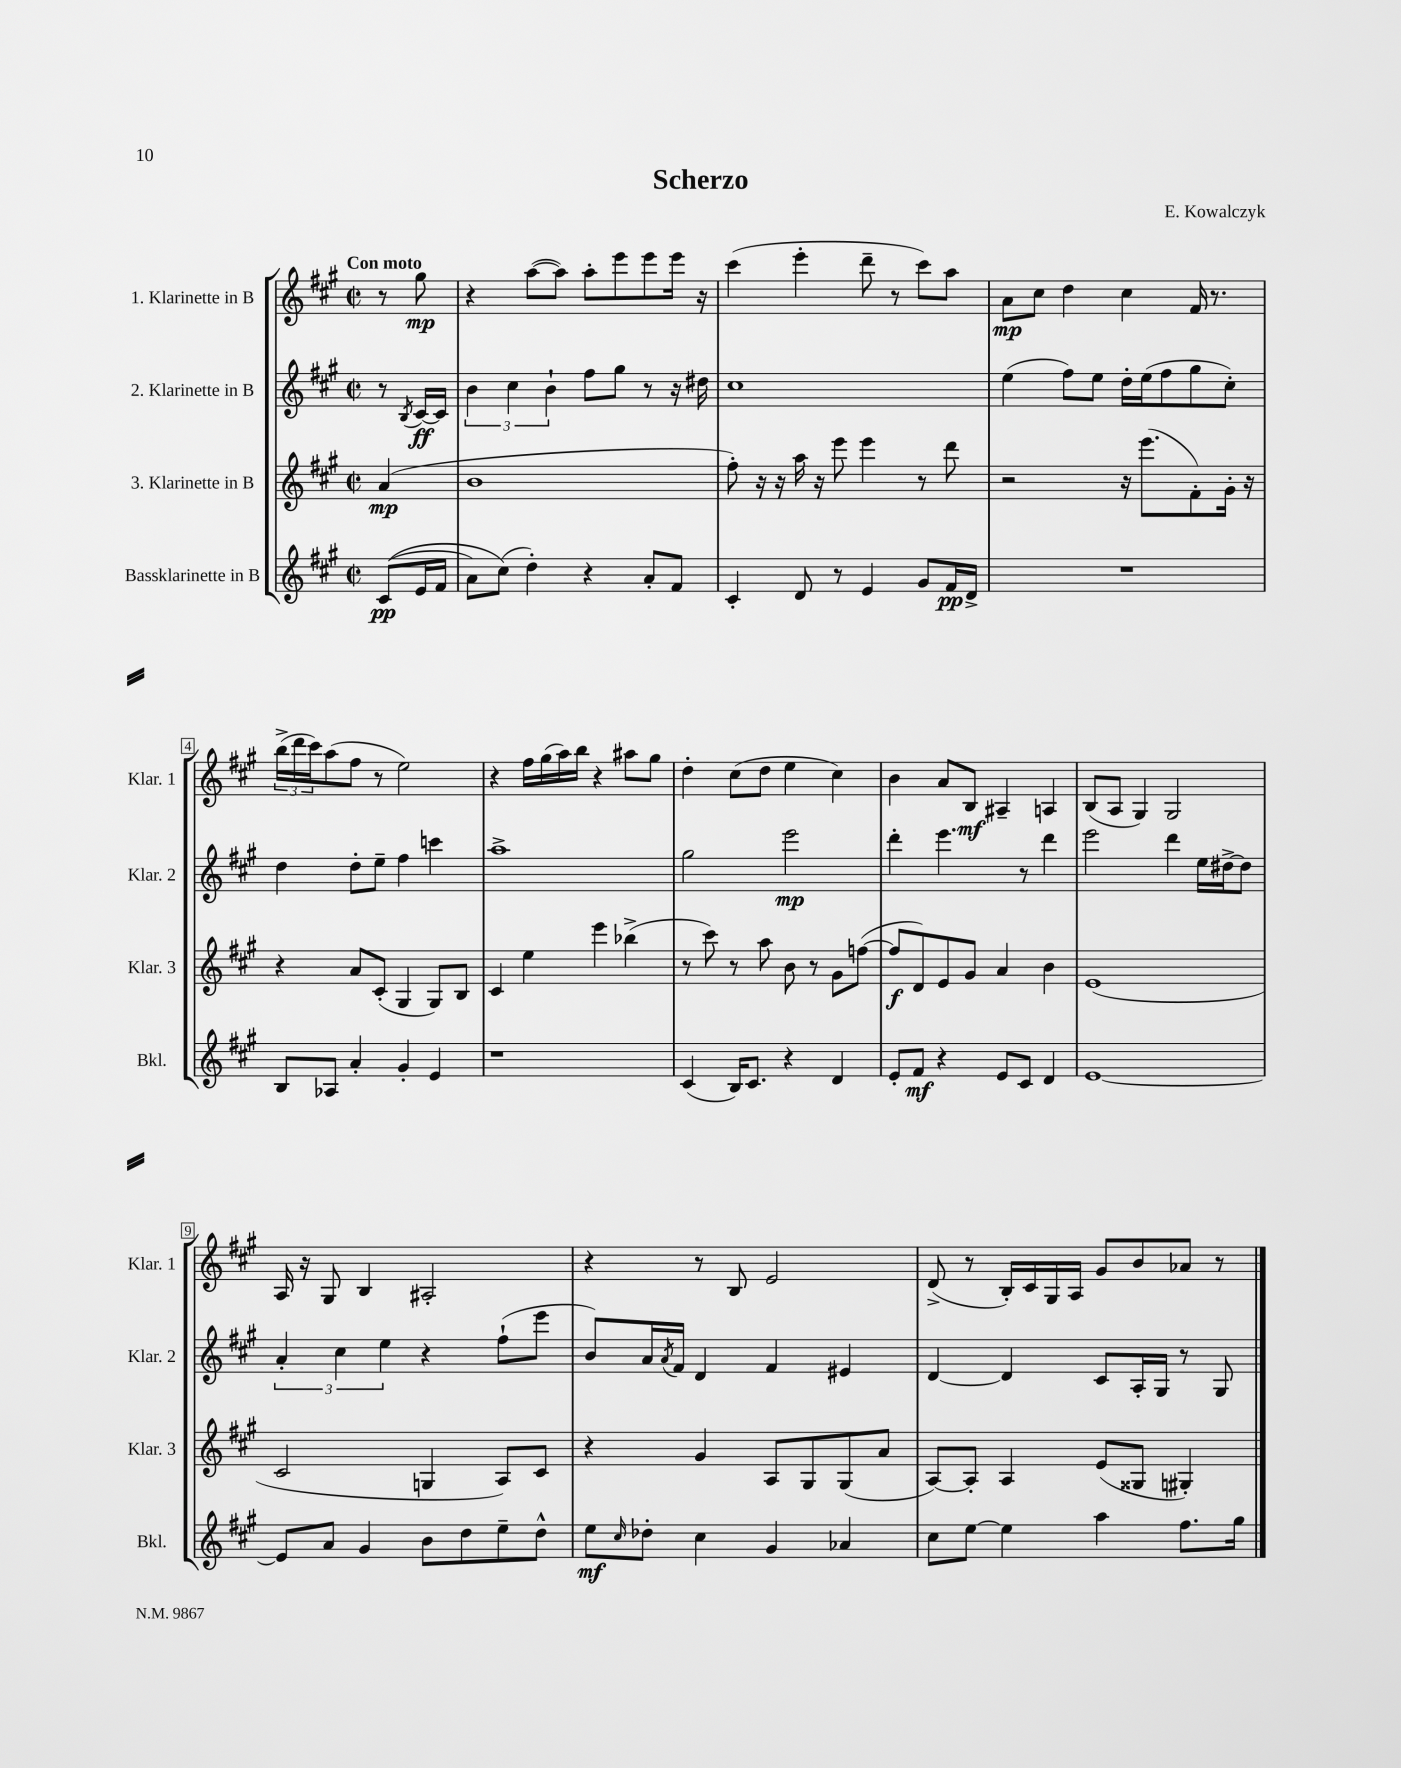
\header { title = "Scherzo" composer = "E. Kowalczyk" }
<<
\new StaffGroup <<
\new Staff = "s0" \with { instrumentName = "1. Klarinette in B" shortInstrumentName = "Klar. 1" } {
    \clef treble \key a \major \defaultTimeSignature \time 2/2 \partial 4 \tempo "Con moto"
    r8 gis''8\mp |
    r4 a''8~( a''8) a''8-. e'''8 e'''8 e'''16 r16 |
    cis'''4( e'''4-. d'''8-- r8 cis'''8) a''8 |
    a'8\mp cis''8 d''4 cis''4 fis'16 r8. |
    \tuplet 3/2 { b''16->( d'''16 cis'''16) } a''8( fis''8 r8 e''2) |
    r4 fis''16 gis''16( a''16) b''16 r4 ais''8 gis''8 |
    d''4-. cis''8( d''8 e''4 cis''4) |
    b'4 a'8 b8\mf ais4-- a4 |
    b8( a8 gis4) gis2 |
    a16 r16 gis8 b4 ais2-. |
    r4 r8 b8 e'2 |
    d'8->( r8 b16-.) cis'16 gis16 a16 gis'8 b'8 aes'8 r8 \bar "|." |
}
\new Staff = "s1" \with { instrumentName = "2. Klarinette in B" shortInstrumentName = "Klar. 2" } {
    \clef treble \key a \major \defaultTimeSignature \time 2/2 \partial 4
    r8 \acciaccatura { b8 } cis'16~\ff cis'16 |
    \tuplet 3/2 { b'4 cis''4 b'4-! } fis''8 gis''8 r8 r16 dis''16 |
    cis''1 |
    e''4( fis''8) e''8 d''16-. e''16( fis''8 gis''8 cis''8-.) |
    d''4 d''8-. e''8-- fis''4 c'''4 |
    a''1-> |
    gis''2 e'''2\mp |
    d'''4-. e'''4. r8 d'''4 |
    e'''2 d'''4 e''16 dis''16~-> dis''8 |
    \tuplet 3/2 { a'4-. cis''4 e''4 } r4 fis''8-!( e'''8 |
    b'8) a'16 \acciaccatura { a'8 } fis'16 d'4 fis'4 eis'4 |
    d'4~ d'4 cis'8 a16-. gis16 r8 gis8 \bar "|." |
}
\new Staff = "s2" \with { instrumentName = "3. Klarinette in B" shortInstrumentName = "Klar. 3" } {
    \clef treble \key a \major \defaultTimeSignature \time 2/2 \partial 4
    a'4\mp( |
    b'1 |
    fis''8-.) r16 r16 a''16 r16 e'''8 e'''4 r8 d'''8 |
    r2 r16 e'''8.( fis'8-.) gis'16-. r16 |
    r4 a'8 cis'8-.( gis4 gis8) b8 |
    cis'4 e''4 e'''4 bes''4->( |
    r8 cis'''8) r8 a''8 b'8 r8 gis'8 f''8~( |
    f''8\f d'8) e'8 gis'8 a'4 b'4 |
    e'1( |
    cis'2 g4 a8) cis'8 |
    r4 gis'4 a8 gis8 gis8( a'8 |
    a8~) a8-. a4 e'8( gisis8 gis4-.) \bar "|." |
}
\new Staff = "s3" \with { instrumentName = "Bassklarinette in B" shortInstrumentName = "Bkl." } {
    \clef treble \key a \major \defaultTimeSignature \time 2/2 \partial 4
    cis'8\pp(\( e'16 fis'16 |
    a'8) cis''8(\) d''4-.) r4 a'8-. fis'8 |
    cis'4-. d'8 r8 e'4 gis'8 fis'16\pp d'16-> |
    R1 |
    b8 aes8 a'4-. gis'4-. e'4 |
    r1 |
    cis'4( b16) cis'8. r4 d'4 |
    e'8-. fis'8\mf r4 e'8 cis'8 d'4 |
    e'1~ |
    e'8 a'8 gis'4 b'8 d''8 e''8-- d''8-^ |
    e''8\mf \grace { cis''16 } des''8-. cis''4 gis'4 aes'4 |
    cis''8 e''8~ e''4 a''4 fis''8. gis''16 \bar "|." |
}
>>
>>
\layout { \context { \Score \override BarNumber.stencil = #(make-stencil-boxer 0.1 0.3 ly:text-interface::print) } }
